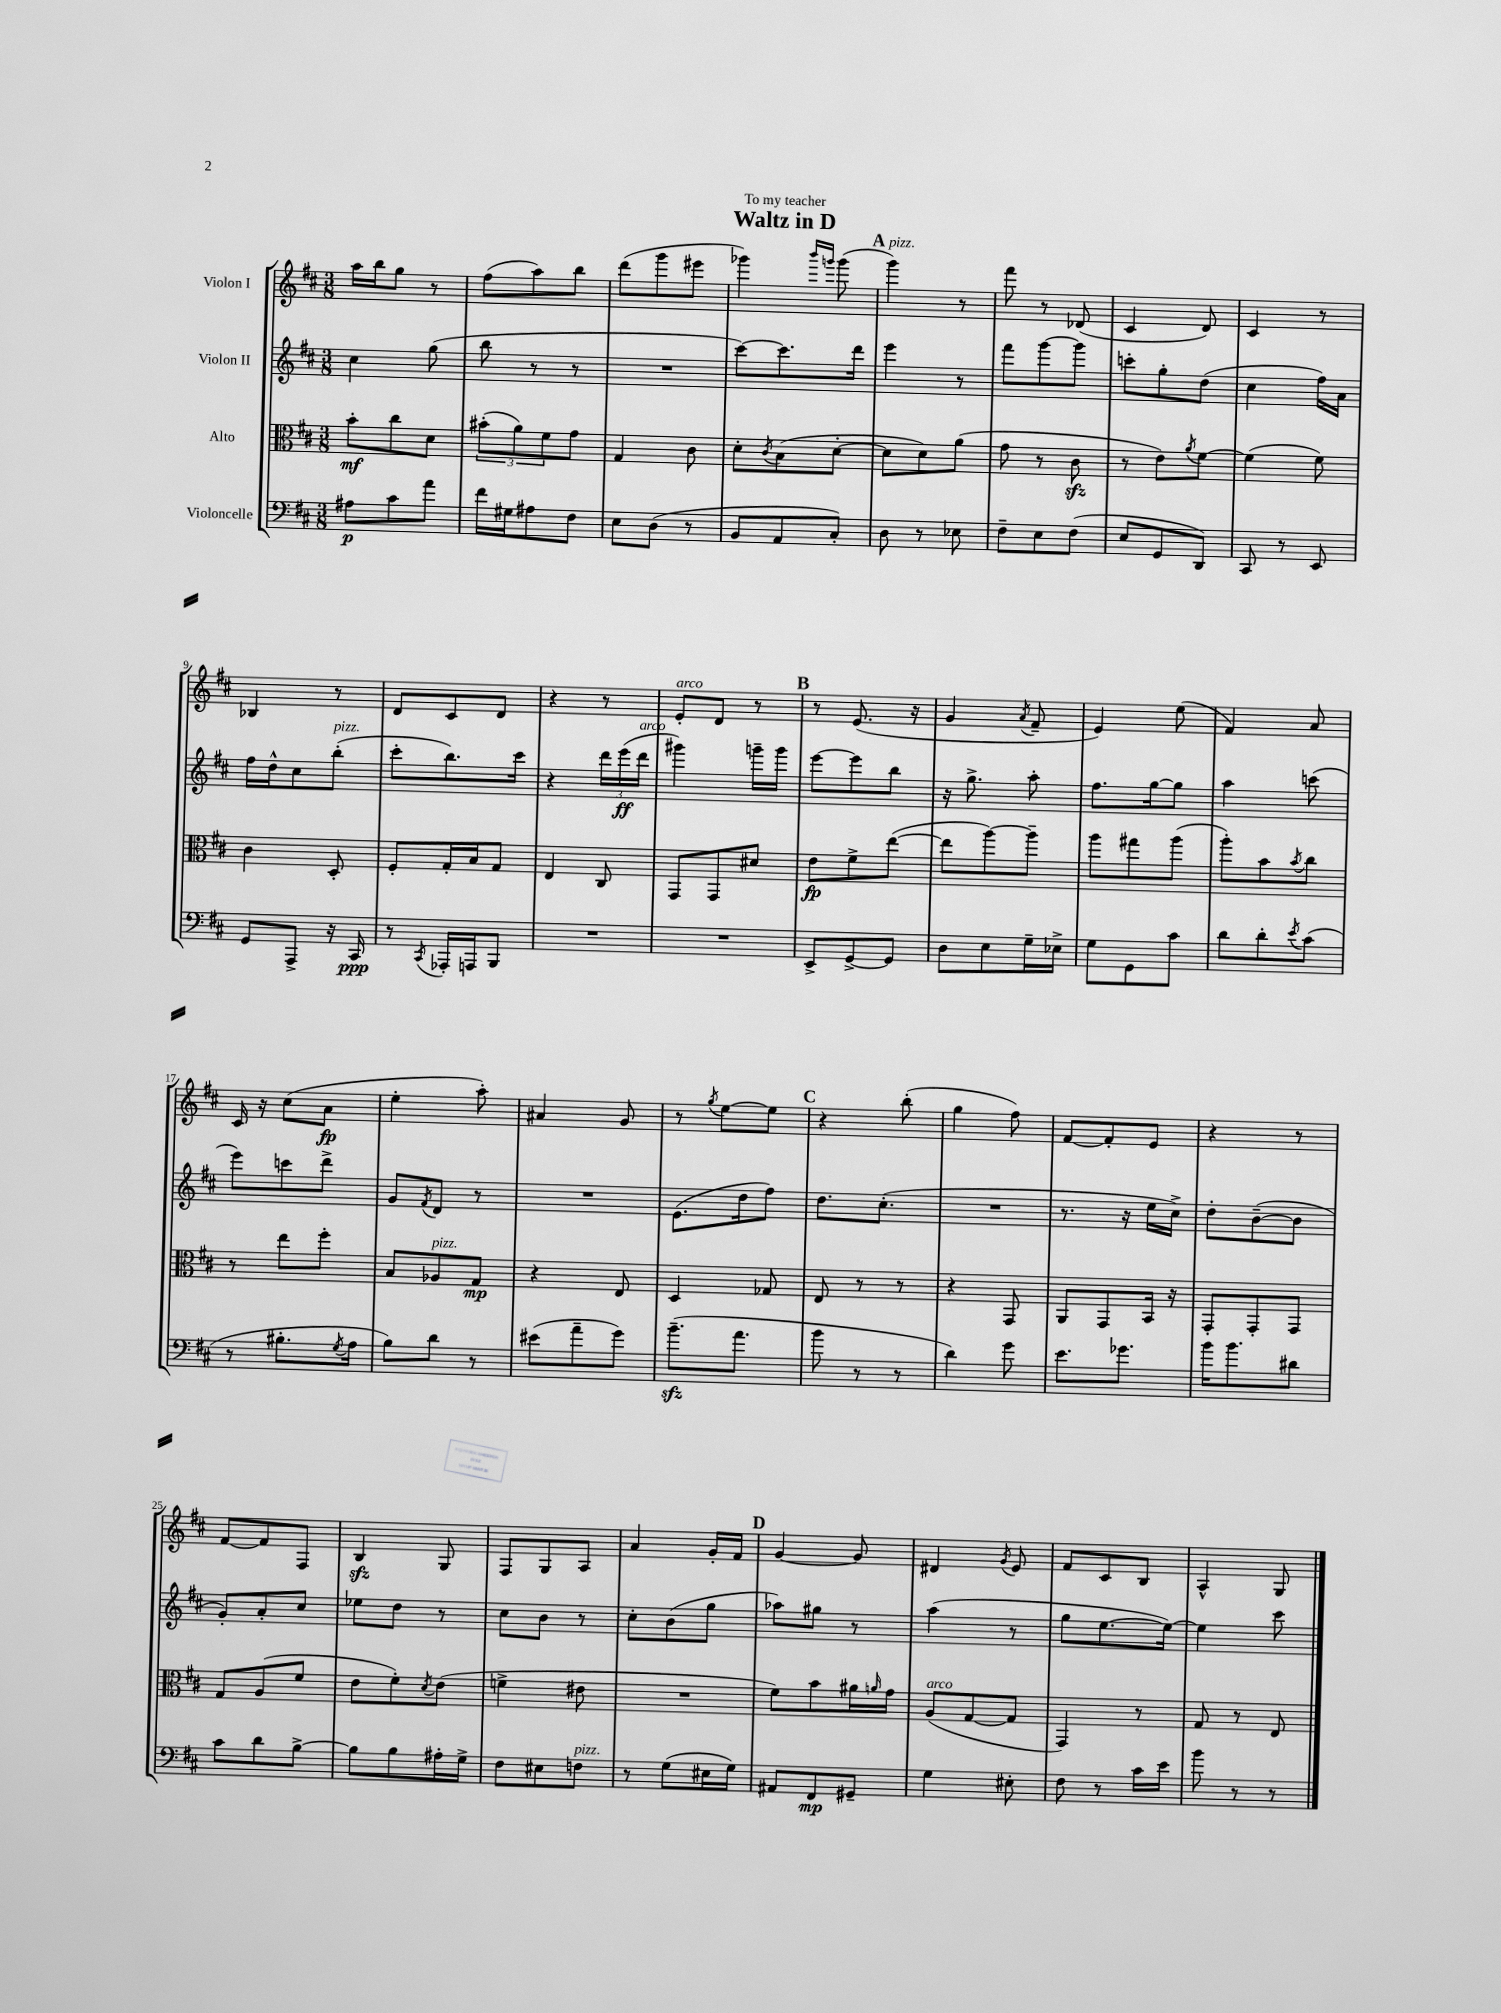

**kern	**kern	**kern	**kern
*staff4	*staff3	*staff2	*staff1
*clefF4	*clefC3	*clefG2	*clefG2
*k[f#c#]	*k[f#c#]	*k[f#c#]	*k[f#c#]
*M3/8	*M3/8	*M3/8	*M3/8
8A#	8b'	4cc#	16aa
.	.	.	16bb
8c#	8cc#	.	8gg
8a	8d	(8gg	8r
=	=	=	=
16f#	(12b#'	8bb	(8ff#
16G#	.	.	.
.	12a)	.	.
8A#	.	8r	8aa)
.	12f#	.	.
8F#	8g	8r	8bb
=	=	=	=
8E	4G	4.r	(8ddd
(8D	.	.	8ggg
8r	8c#	.	8eee#
=	=	=	=
8BB	8d'	[8ccc#)	4ggg-)
.	8qc#	.	.
8AA	(8B	8.ccc#]	.
.	.	.	16qqbbb
.	.	.	16qqggg
8C#')	[8d'	.	(8ggg
.	.	16ddd	.
=	=	=	=
8D	8d]	4eee	4ggg)
8r	8d)	.	.
8E-	(8a	8r	8r
=	=	=	=
8F#~	8g	8fff#	8fff#
8E	8r	[8ggg	8r
(8F#	8c#	8ggg]	(8d-
=	=	=	=
8E	8r	8ccc'	4c#
8GG	8e)	8gg'	.
.	8qa	.	.
8DD)	[8f#	(8dd	8d)
=	=	=	=
8CC#	(4f#]	4cc#	4c#
8r	.	.	.
8EE	8f#)	16ff#)	8r
.	.	16a	.
=	=	=	=
8GG	4c#	16ff#	4B-
.	.	16dd^^	.
8AAA^	.	8cc#	.
16r	8D'	(8bb'	8r
16CC#	.	.	.
=	=	=	=
8r	8F#'	8ccc#'	8d
8qCC#	.	.	.
16AAA-'	16G'	8.bb)	8c#
16AAA	16B	.	.
8BBB	8G	.	8d
.	.	16ccc#	.
=	=	=	=
4.r	4E	4r	4r
.	8C#	24ddd	8r
.	.	(24eee	.
.	.	24ddd	.
=	=	=	=
4.r	8GG	4ggg#)	8e'
.	8GG	.	8d
.	8d#	16ggg~	8r
.	.	16ggg	.
=	=	=	=
8EE^	8e	[8eee	8r
[8GG^	8f#^	8eee]	(8.e
8GG]	([8ee	8bb	.
.	.	.	16r
=	=	=	=
8D	8ee]	16r	4g
.	.	8.gg^	.
8E	[8aa)	.	.
.	.	.	8qa
16G~	8aa~]	8aa'	8f#~
16E-^	.	.	.
=	=	=	=
8G	8aa	8.ff#	4e)
8GG	8gg#	.	.
.	.	[16gg	.
8c#	(8aa	8gg]	(8ee
=	=	=	=
8d	8aa')	4aa	4f#)
8d'	8b	.	.
8qe	8qb	.	.
(8c#	8cc#	(8ccc	8a
=	=	=	=
8r	8r	8eee)	16c#
.	.	.	16r
8.B#'	8ee	8ccc	(8cc#
.	8ff#'	8ddd^	8a
8qG	.	.	.
16A	.	.	.
=	=	=	=
8B)	8B	8g	4ee'
.	.	8qf#	.
8d	8A-	8d	.
8r	8G	8r	8aa')
=	=	=	=
(8e#	4r	4.r	4a#
8a~	.	.	.
8g)	8E	.	8g
=	=	=	=
(8.b~	4D	(8.e	8r
.	.	.	8qgg
.	.	.	[8ee
8.a	.	16dd	.
.	8G-	8ff#)	8ee]
=	=	=	=
8b	8E	8.dd	4r
8r	8r	.	.
.	.	(8.cc#'	.
8r	8r	.	(8bb'
=	=	=	=
4d)	4r	4.r	4gg
8g	8GG	.	8ff#)
=	=	=	=
8.e	8AA	8.r	[8f#
.	8GG	.	8f#']
8.g-	.	16r	.
.	16BB	16ee	8e
.	16r	16cc#^)	.
=	=	=	=
16b	8GG'	8dd'	4r
8.b	.	.	.
.	8GG'	([8b~	.
8d#	8GG	8b]	8r
=	=	=	=
8c#	8G	8g')	[8f#
8d	(8A	8a'	8f#]
[8B^	8f#	8cc#	8F#
=	=	=	=
8B]	8e	8ee-	4B
8B	8f#')	8dd	.
.	8qd	.	.
16A#'	(8e	8r	8G
16G^	.	.	.
=	=	=	=
8F#	4f^	8cc#	8F#
8E#	.	8b	8G
8F	8e#	8r	8A
=	=	=	=
8r	4.r	8cc#'	4a
(8G	.	(8b	.
16E#	.	8gg	16g'
16G)	.	.	16f#
=	=	=	=
8AA#	8f#)	8aa-)	[4g
8FF#	8b	8gg#	.
8GG#~	16a#	8r	8g]
.	16qqa	.	.
.	16g	.	.
=	=	=	=
4G	(8A	(4aa	4d#
.	[8G	.	.
.	.	.	8qg
8E#'	8G]	8r	8e
=	=	=	=
8F#	4GG)	8gg	8f#
8r	.	[8.ee	8c#
16c#	8r	.	8B
16e	.	16ee_)	.
=	=	=	=
8b	8G	4ee]	4A^^
8r	8r	.	.
8r	8E	8ccc#	8G
==	==	==	==
*-	*-	*-	*-
